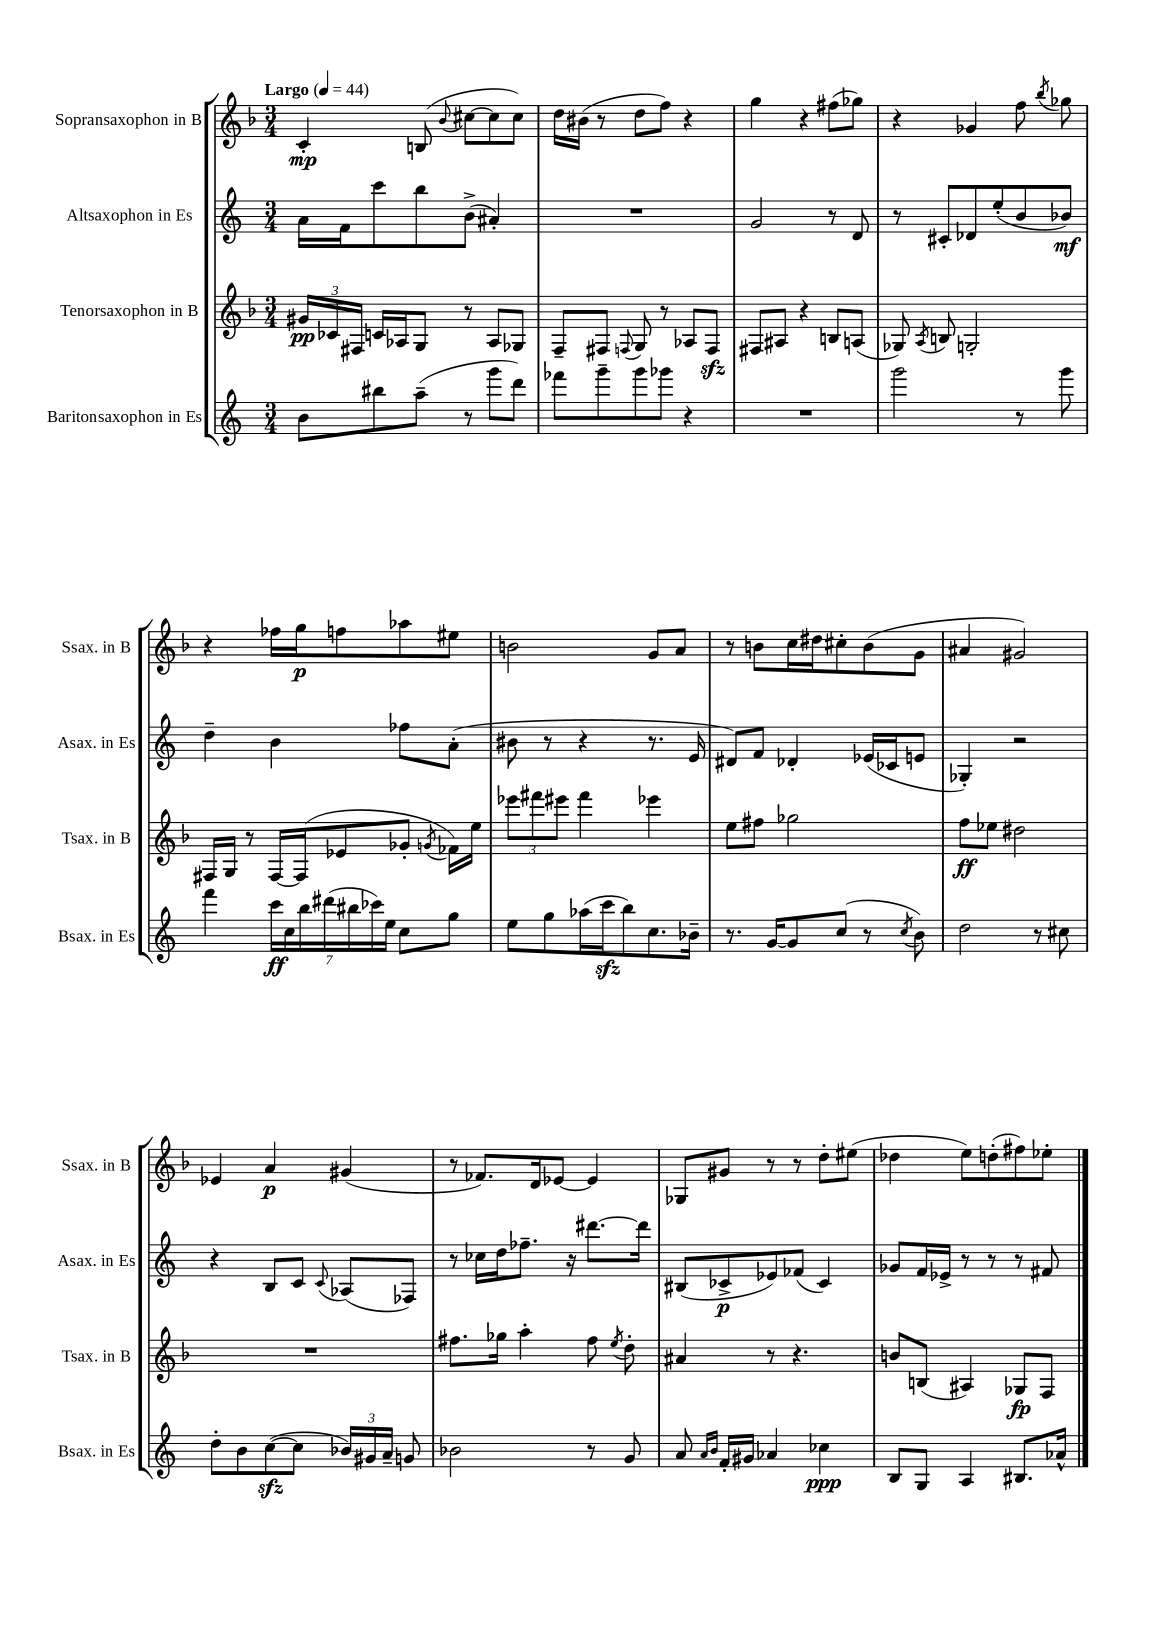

**kern	**kern	**kern	**kern
*staff4	*staff3	*staff2	*staff1
*clefG2	*clefG2	*clefG2	*clefG2
*k[]	*k[b-]	*k[]	*k[b-]
*M3/4	*M3/4	*M3/4	*M3/4
*MM44	*MM44	*MM44	*MM44
8b	24g#	16a	4c'
.	24c-	.	.
.	.	16f	.
.	24F#	.	.
8bb#	16c	8ccc	.
.	16A-	.	.
(8aa~	8G	8bb	(8B
.	.	.	8qqb-
8r	8r	(8b^	[8cc#
8ggg	8A-	4a#')	8cc#]
8ddd)	8G-	.	8cc#)
=	=	=	=
8fff-	8F~	2.r	16dd
.	.	.	(16b#
8ggg~	8F#	.	8r
.	8qqF	.	.
8ggg	8G	.	8dd
8ggg-	8r	.	8ff)
4r	8A-	.	4r
.	8F	.	.
=	=	=	=
2.r	8F#	2g	4gg
.	8A#	.	.
.	4r	.	4r
.	8B	8r	(8ff#
.	(8A	8d	8gg-)
=	=	=	=
2ggg	8G-)	8r	4r
.	8qA	.	.
.	8B	8c#'	.
.	2G'	8d-	4g-
.	.	(8ee'	.
8r	.	8b	8ff
.	.	.	8qbb-
8ggg	.	8b-)	8gg-
=	=	=	=
4fff	16F#	4dd~	4r
.	16G	.	.
.	8r	.	.
28ccc	[16F#	4b	16ff-
28cc	.	.	.
.	(16F#]	.	16gg
28bb	.	.	.
(28ddd#	.	.	.
.	8e-	.	8ff
28bb#	.	.	.
28ccc-)	.	.	.
28ee	.	.	.
8cc	8g-'	8ff-	8aa-
.	8qg	.	.
8gg	16f-)	(8a'	8ee#
.	16ee	.	.
=	=	=	=
8ee	12eee-	8b#	2b
.	12fff#	.	.
8gg	.	8r	.
.	12eee#	.	.
(16aa-	4fff#	4r	.
16ccc	.	.	.
8bb)	.	.	.
8.cc	4eee-	8.r	8g
.	.	.	8a
16b-~	.	16e	.
=	=	=	=
8.r	8ee	8d#)	8r
.	8ff#	8f	8b
[16g	.	.	.
8g]	2gg-	4d-'	16cc
.	.	.	16dd#
(8cc	.	.	8cc#'
8r	.	(16e-	(8b
.	.	16c-	.
8qcc	.	.	.
8b)	.	8e	8g
=	=	=	=
2dd	8ff	4G-')	4a#
.	8ee-	.	.
.	2dd#	2r	2g#)
8r	.	.	.
8cc#	.	.	.
=	=	=	=
8dd'	2.r	4r	4e-
8b	.	.	.
([8cc	.	8B	4a
8cc]	.	8c	.
.	.	8qqc	.
24b-)	.	(8A-	(4g#
24g#	.	.	.
24a~	.	.	.
8g	.	8F-)	.
=	=	=	=
2b-	8.ff#	8r	8r
.	.	16cc-	8.f-)
.	16gg-	16dd	.
.	4aa'	8.ff-~	.
.	.	.	16d
.	.	.	[8e-
.	.	16r	.
8r	8ff#	[8.ddd#	4e-]
.	8qee	.	.
8g	8dd'	.	.
.	.	16ddd#]	.
=	=	=	=
8a	4a#	(8B#	8G-
16qqa	.	.	.
16qqb	.	.	.
16f'	.	8c-^	8g#
16g#	.	.	.
4a-	8r	8e-)	8r
.	4.r	(8f-	8r
4cc-	.	4c-)	8dd'
.	.	.	(8ee#
=	=	=	=
8B	8b	8g-	4dd-
8G	(8B	16f	.
.	.	16e-^	.
4A	4A#)	8r	8ee)
.	.	8r	(8dd'
8.B#	8G-	8r	8ff#)
.	8F	8f#	8ee-'
16a-^^	.	.	.
==	==	==	==
*-	*-	*-	*-
